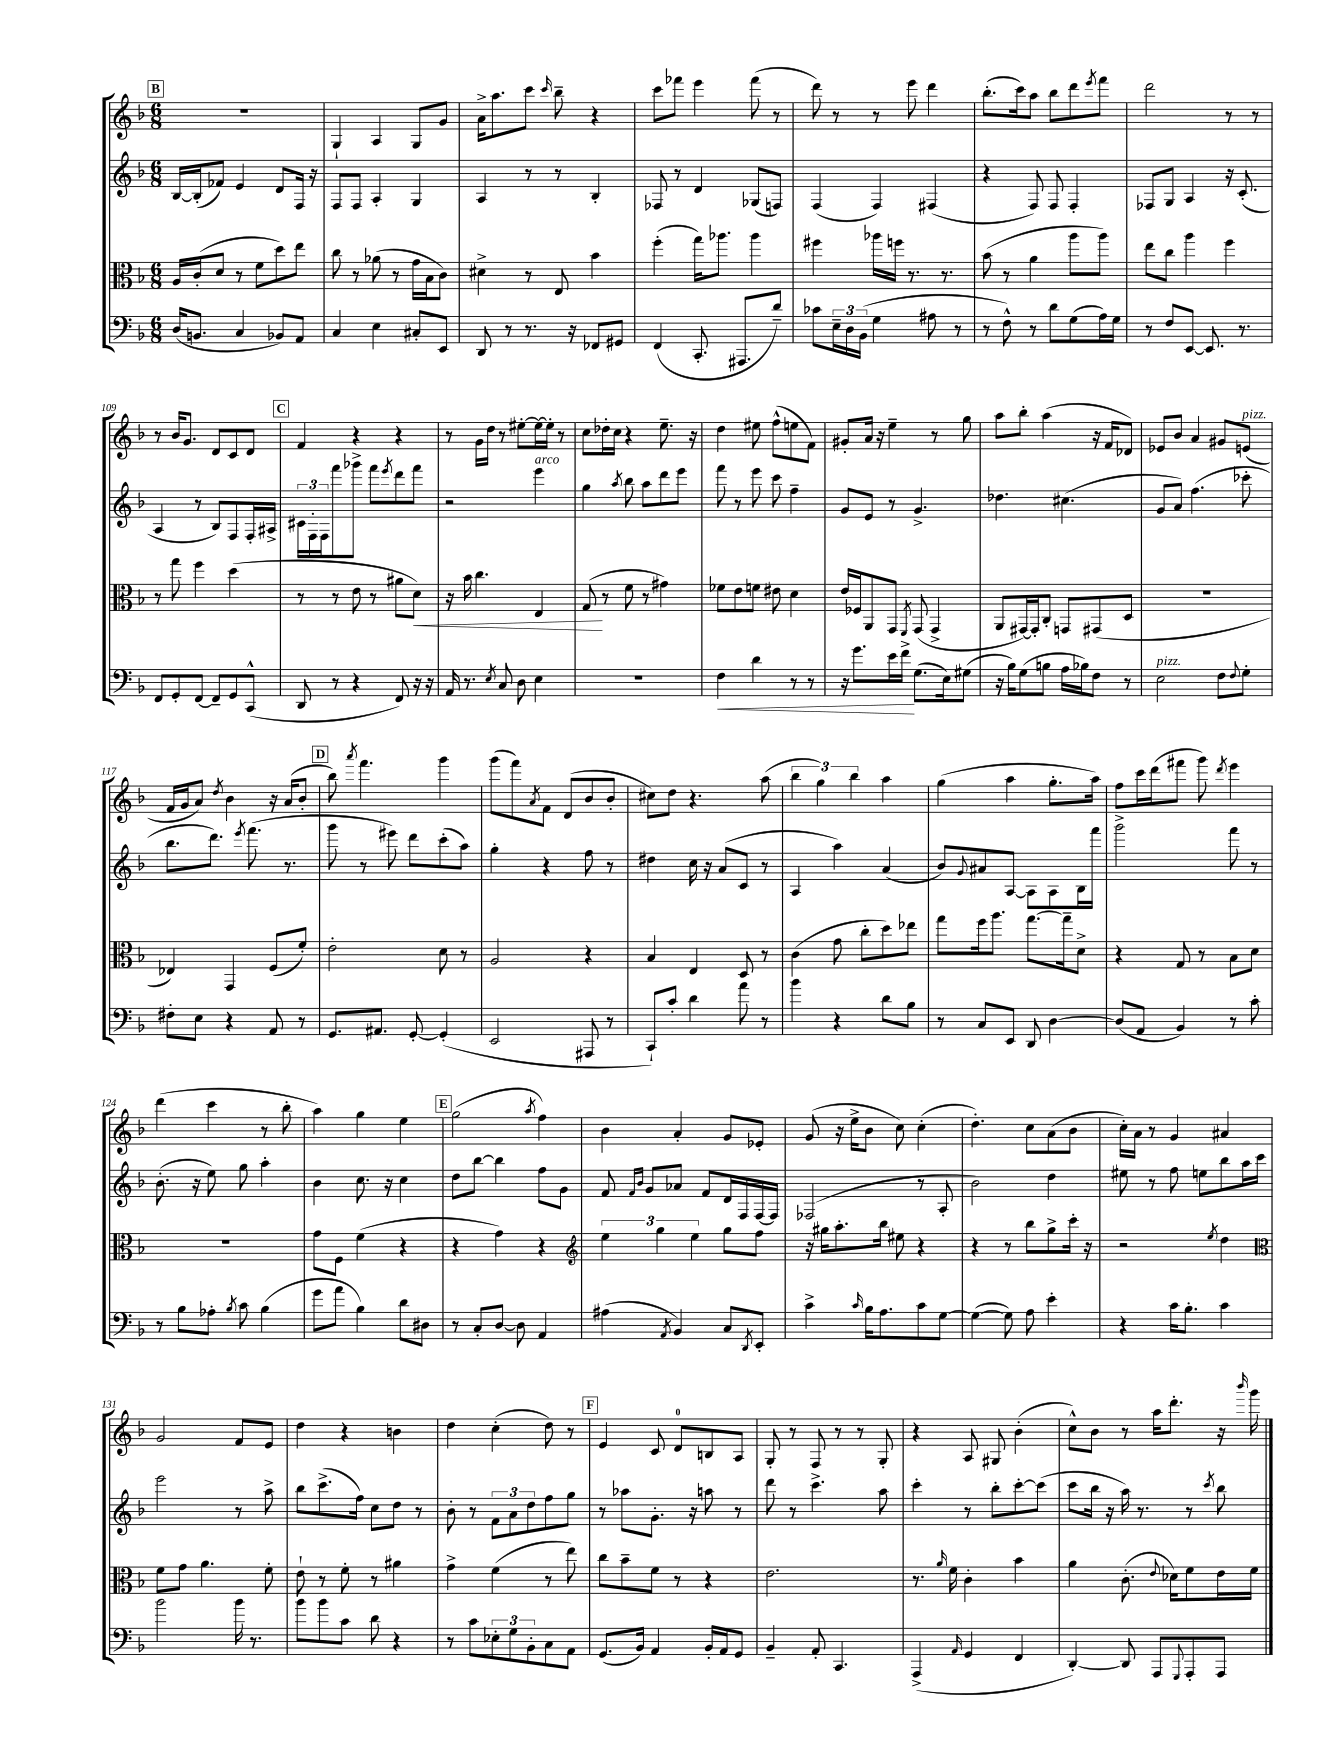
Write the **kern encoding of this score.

**kern	**kern	**kern	**kern
*staff4	*staff3	*staff2	*staff1
*clefF4	*clefC3	*clefG2	*clefG2
*k[b-]	*k[b-]	*k[b-]	*k[b-]
*M6/8	*M6/8	*M6/8	*M6/8
(16D	16A	[16B-	2.r
8.BB	(16c'	(16B-']	.
.	8d	8f-)	.
4C	8r	4e	.
.	8f	.	.
8BB-)	8dd)	8d	.
8AA	8ee	16F	.
.	.	16r	.
=	=	=	=
4C	8cc	8F	4G`
.	8r	8F	.
4E	(8a-	4A'	4A
.	8r	.	.
8C#'	16g	4G	8G
.	16B-	.	.
8EE	8c)	.	8g
=	=	=	=
8DD	4d#^	4A	16a^
.	.	.	8.aa
8r	.	.	.
8.r	8r	8r	8ccc
.	.	.	16qqccc
.	8E	8r	8bb-~
16r	.	.	.
8FF-	4b-	4B-'	4r
8GG#	.	.	.
=	=	=	=
(4FF	(4ff'	8F-	8ccc
.	.	8r	8fff-
8.CC'	16gg)	4d	4eee
.	8.aa-	.	.
8.AAA#	.	.	.
.	4aa-	(8G-	(8fff-
8d~)	.	8F)	8r
=	=	=	=
8c-	4ff#	(4F	8ddd)
24E~	.	.	8r
24D	.	.	.
(24BB-	.	.	.
4G	16aa-	4F)	8r
.	16ff	.	.
.	8.r	.	8eee
8A#	.	(4F#	4ddd
.	8.r	.	.
8r	.	.	.
=	=	=	=
8r	(8b-	4r	(8.bb-'
8F^^)	8r	.	.
.	.	.	16ccc)
8r	4a	8F)	8aa
8d	.	8F	8bb-
(8G	8aa	4F'	8ddd
.	.	.	8qeee
16A)	8aa)	.	8fff
16G	.	.	.
=	=	=	=
8r	8ee	8F-	2ddd
8F	8cc	8G	.
[8EE	4aa	4A	.
8.EE]	.	.	.
.	4ff	16r	8r
8.r	.	(8.c'	.
.	.	.	8r
=	=	=	=
8FF	8r	4A	8r
8GG'	8gg	.	16b-
.	.	.	8.g
[8FF	4ff	8r	.
8FF~]	.	8B-)	8d
8GG	(4dd	8F	8c
(8CC^^	.	16F'	8d
.	.	16A#^	.
=	=	=	=
8DD	8r	24c#	4f
.	.	24F'	.
.	.	24F	.
8r	8r	8fff	.
4r	8e	8ggg-^	4r
.	8r	8fff	.
.	.	8qeee	.
8FF)	8a#	8ddd	4r
16r	8d)	8fff	.
16r	.	.	.
=	=	=	=
16AA	16r	2r	8r
8.r	16b-	.	.
.	4.cc	.	16g
.	.	.	16dd
8qE	.	.	.
8C	.	.	8r
8D	.	.	[8ee#'
4E	4E	4eee	16ee#_
.	.	.	16ee#']
.	.	.	8r
=	=	=	=
2.r	(8G	4gg	8cc
.	8r	.	16dd-'
.	.	.	16cc
.	.	8qaa	.
.	8f	8bb-	4r
.	8r	8aa	.
.	4g#)	8ddd	8.ee~
.	.	8eee	.
.	.	.	16r
=	=	=	=
4F	8f-	8fff	4dd
.	8e	8r	.
4d	8f	8eee	8ee#
.	8e#	8ccc	(8ff^^
8r	4d	4ff~	8ee
8r	.	.	8f)
=	=	=	=
16r	16e	8g	8g#'
8.g	16F-	.	.
.	8AA	8e	16a
.	.	.	16r
16e	8GG	8r	4ee~
16f^	.	.	.
.	8qFF	.	.
(8.G	(8GG	4.g^	.
.	4GG^	.	8r
16E)	.	.	.
(8G#	.	.	8gg
=	=	=	=
16r	8AA	4.dd-	8aa
16B-)	.	.	.
(8G	[16GG#)	.	8bb-'
.	16GG#']	.	.
8B	8C'	.	(4aa
16A	8GG	(4.cc#	.
16B-)	.	.	.
8F	(8GG#	.	16r
.	.	.	16f
8r	8D	.	8d-)
=	=	=	=
2E	2.r	8g	8e-
.	.	8a)	8b-
.	.	(4.ff	4a
8F	.	.	8g#
8qqF	.	.	.
8G'	.	8ccc-'	(8e
=	=	=	=
8F#'	4E-)	8.bb-	16f
.	.	.	16g
8E	.	.	8a)
.	.	8.ddd)	.
.	.	.	8qdd
4r	4GG	.	4b-
.	.	8qeee	.
.	.	(8.fff	.
8AA	(8F	.	16r
.	.	8.r	(16a
8r	8f')	.	8b-'
=	=	=	=
8.GG	2e'	8ggg	8bb-)
.	.	.	8qaaa
.	.	8r	4.fff
8.AA#	.	.	.
.	.	8eee#)	.
[8GG'	.	8ddd	.
(4GG']	8d	(8ccc'	4ggg
.	8r	8aa)	.
=	=	=	=
2EE	2A	4gg'	(8ggg
.	.	.	8fff)
.	.	.	8qa
.	.	4r	8f
.	.	.	(8d
8AAA#	4r	8ff	8b-
8r	.	8r	8b-'
=	=	=	=
8CC`)	4B-	4dd#	8cc#)
8c'	.	.	8dd
4d	4E	16cc	4.r
.	.	16r	.
.	.	(8a	.
8a	8D	8c	.
8r	8r	8r	(8aa
=	=	=	=
4b-	(4c	4A	6bb-
.	.	.	6gg)
4r	8g	4aa)	.
.	.	.	6bb-
.	8cc'	.	.
8d	8dd)	(4a	4aa
8B-	8ee-	.	.
=	=	=	=
8r	8gg	8b-)	(4gg
.	.	8qqg	.
8C	16ff	8a#	.
.	8.aa	.	.
8EE	.	[8A	4aa
8DD	[8.gg	8A]	.
[4D	.	8A	8.gg'
.	16gg~]	.	.
.	8d^	16B-	.
.	.	16fff	16aa)
=	=	=	=
(8D]	4r	2ggg^	8ff
8AA	.	.	16ccc
.	.	.	(16ddd
4BB-)	8G	.	8fff#
.	8r	.	8ggg)
.	.	.	8qddd
8r	8B-	8fff	4eee
8c'	8d	8r	.
=	=	=	=
8r	2.r	(8.b-'	(4ddd
8B-	.	.	.
.	.	16r	.
8A-'	.	8ee)	4ccc
8qB-	.	.	.
8c	.	8gg	.
(4B-	.	4aa'	8r
.	.	.	8bb-'
=	=	=	=
8g	8g	4b-	4aa)
8a	8F	.	.
4B-)	(4f	8.cc	4gg
.	.	16r	.
8d	4r	4cc	4ee
8D#	.	.	.
=	=	=	=
8r	4r	8dd	(2gg
8C'	.	[8bb-	.
[8D	4g)	4bb-]	.
8D]	.	.	.
.	.	.	8qaa
4AA	4r	8ff	4ff)
.	.	8g	.
=	=	=	=
*	*clefG2	*	*
(4A#	6ee	8f	4b-
.	.	16qqf	.
.	.	16qqb-	.
.	.	8g	.
.	6gg	.	.
8qAA	.	.	.
4BB-)	.	8a-	4a'
.	6ee	.	.
.	.	8f	.
8C	8gg	16d	8g
.	.	16F	.
8qDD	.	.	.
8EE'	8ff	[16F	8e-'
.	.	16F]	.
=	=	=	=
4c^	16r	(2F-	(8g
.	16gg#	.	.
.	8.aa'	.	16r
.	.	.	16ee^
16qqc	.	.	.
16B-	.	.	8b-
8.A	16bb-	.	.
.	8ee#	.	8cc)
8c	4r	8r	(4cc'
[8G	.	8A'	.
=	=	=	=
(4G_	4r	2b-)	4.dd')
8G])	8r	.	.
8A	8bb-	.	8cc
4e'	8gg^	4dd	(8a
.	16ccc'	.	8b-
.	16r	.	.
=	=	=	=
4r	2r	8ee#	16cc')
.	.	.	16a
.	.	8r	8r
16c	.	8ff	4g
8.B-'	.	.	.
.	.	8ee	.
.	8qee	.	.
4c	4dd	8bb-	4a#
.	.	16aa	.
.	.	16ccc	.
=	=	=	=
*	*clefC3	*	*
2b-	8f	2eee	2g
.	8g	.	.
.	4.a	.	.
16b-	.	8r	8f
8.r	.	.	.
.	8f'	8aa^	8e
=	=	=	=
8b-	8e`	8bb-	4dd
8b-	8r	(8.ccc^	.
8c	8f'	.	4r
.	.	16ff)	.
8d	8r	8cc	.
4r	4a#	8dd	4b
.	.	8r	.
=	=	=	=
8r	4g^	8b-'	4dd
8c	.	8r	.
12E-'	(4f	12f	(4cc'
12G	.	12a	.
12BB-'	.	12dd	.
8C	8r	8ff	8dd)
8AA	8ee)	8gg	8r
=	=	=	=
(8.GG	8cc	8r	4e
.	8b-~	8aa-	.
16BB-)	.	.	.
4AA	8f	8.g'	8c
.	8r	.	8d
.	.	16r	.
16BB-'	4r	8aa	8B
16AA	.	.	.
8GG	.	8r	8A
=	=	=	=
4BB-~	2.e	8ddd	8G'
.	.	8r	8r
8AA'	.	4.ccc^	8F
4.CC	.	.	8r
.	.	.	8r
.	.	8aa	8G'
=	=	=	=
(4AAA^	8.r	4ccc'	4r
.	16qqa	.	.
.	16f	.	.
16qqAA	.	.	.
4GG	4c'	8r	8A
.	.	8bb-'	8G#
4FF	4b-	[8ccc'	(4b-'
.	.	(8ccc]	.
=	=	=	=
[4DD')	4a	8ccc	8cc^^)
.	.	16bb-	8b-
.	.	16r	.
8DD]	(8.c'	16aa)	8r
.	.	8.r	.
8AAA	.	.	16aa
.	8qqe	.	.
.	16d-)	.	8.ddd'
8qqGGG	.	.	.
8AAA'	8f	8r	.
.	.	8qccc	.
8AAA	16e	8bb-	16r
.	.	.	16qqbbb-
.	16f	.	16ggg
==	==	==	==
*-	*-	*-	*-
